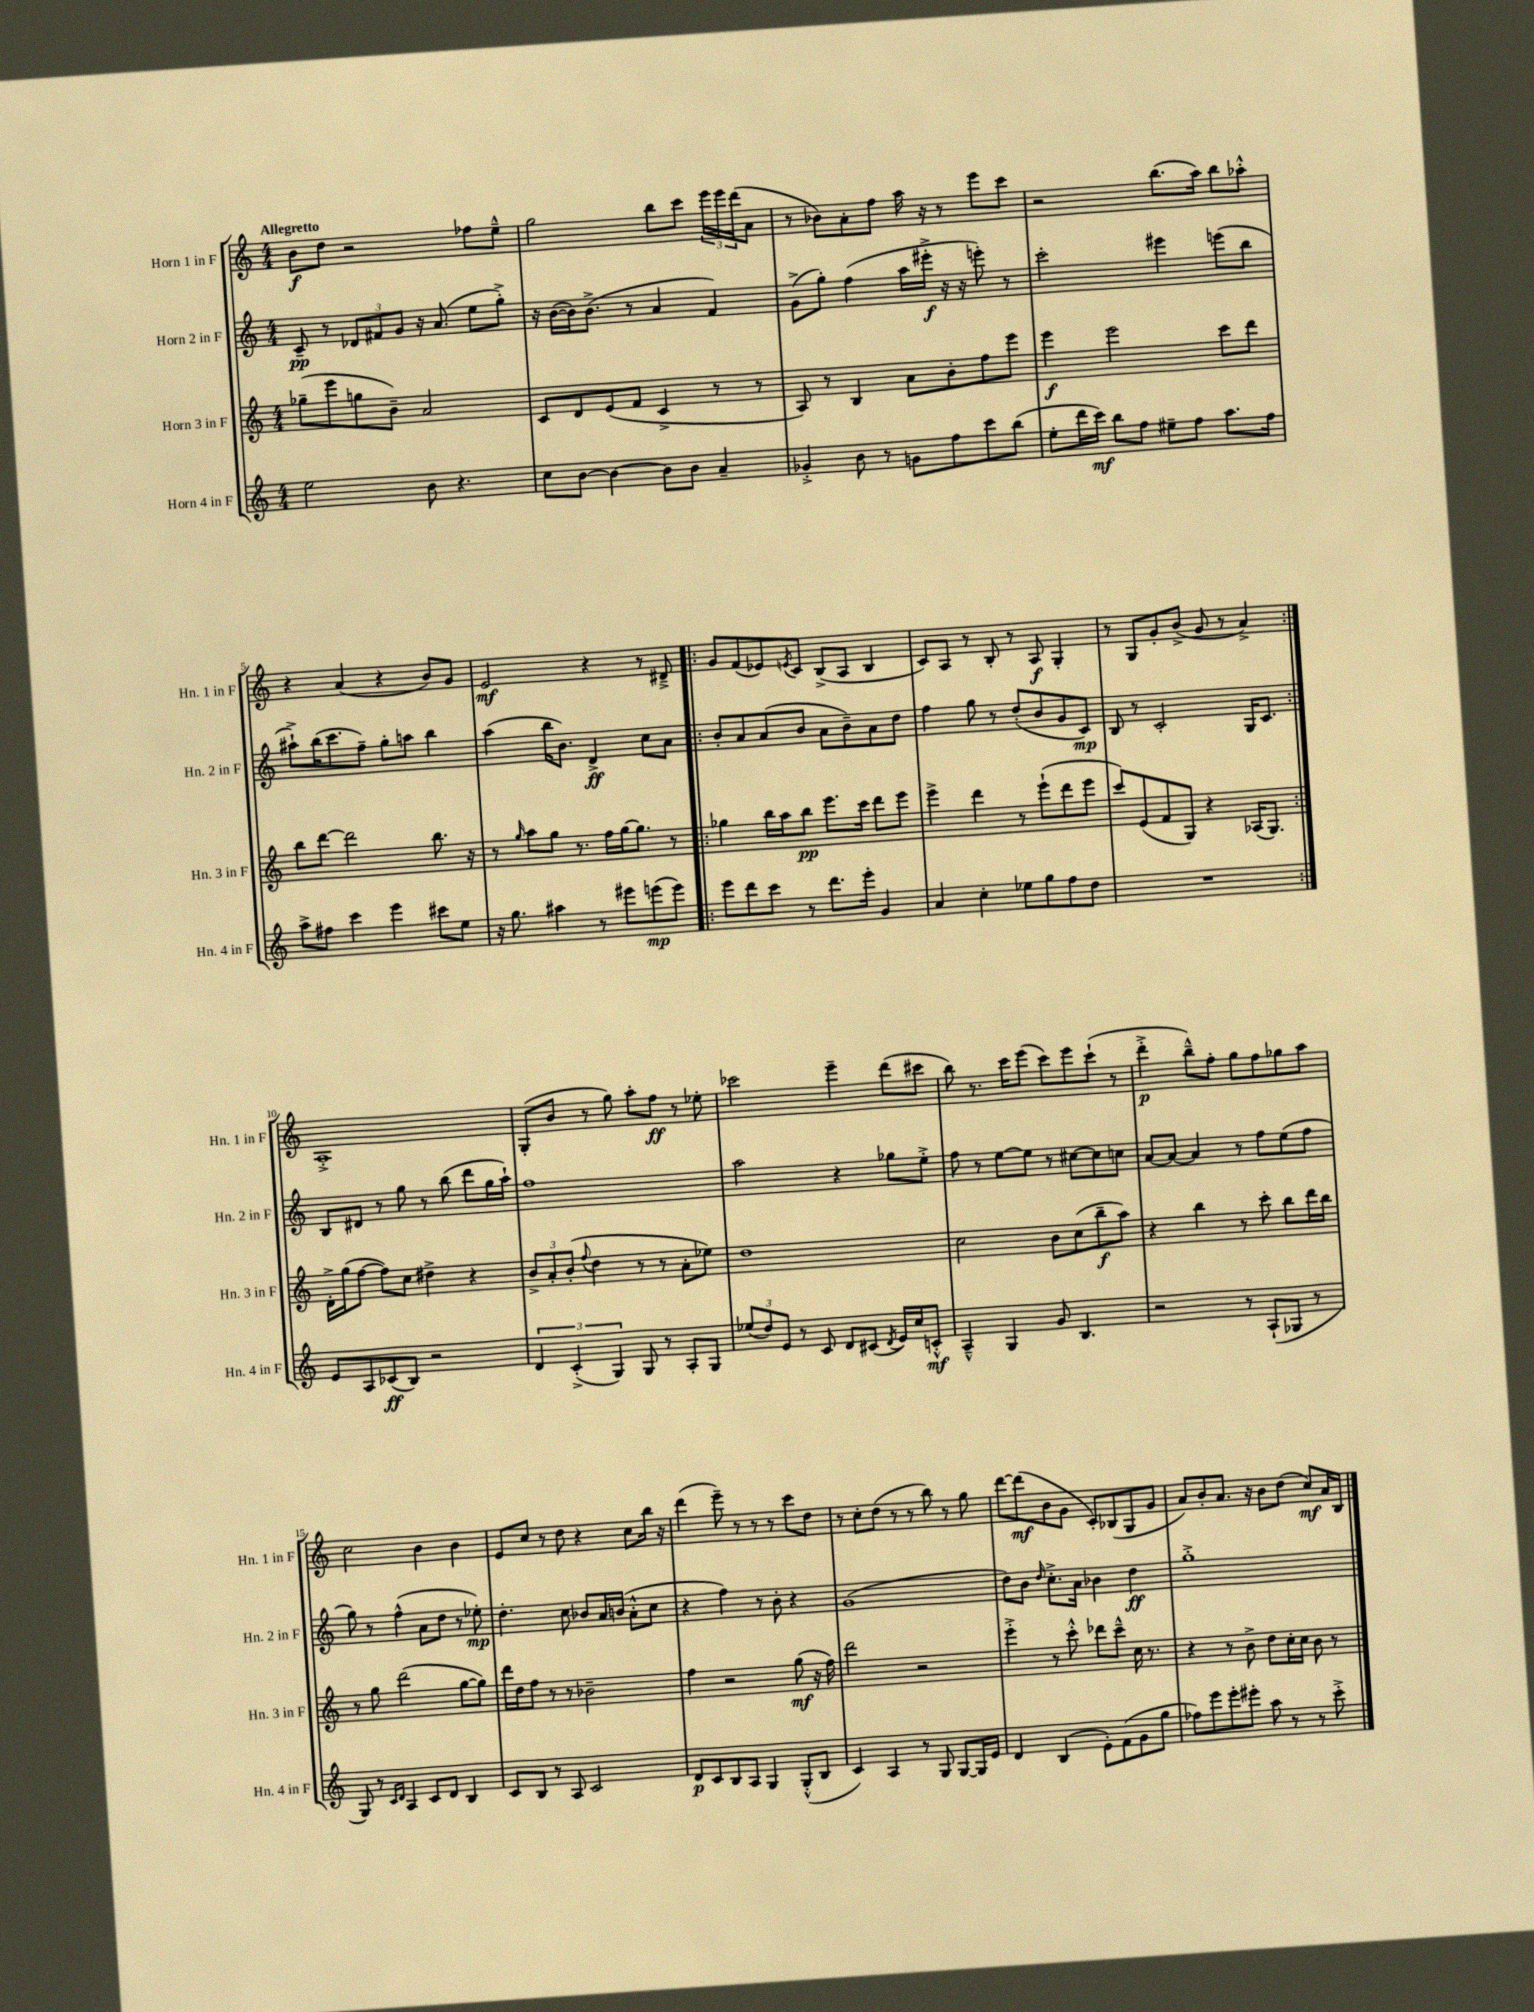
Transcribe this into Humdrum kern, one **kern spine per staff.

**kern	**dynam	**kern	**dynam	**kern	**dynam	**kern	**dynam
*part4	*part4	*part3	*part3	*part2	*part2	*part1	*part1
*staff4	*staff4	*staff3	*staff3	*staff2	*staff2	*staff1	*staff1
*I"Horn 4 in F	*	*I"Horn 3 in F	*	*I"Horn 2 in F	*	*I"Horn 1 in F	*
*I'Hn. 4 in F	*	*I'Hn. 3 in F	*	*I'Hn. 2 in F	*	*I'Hn. 1 in F	*
*clefG2	*	*clefG2	*	*clefG2	*	*clefG2	*
*k[]	*	*k[]	*	*k[]	*	*k[]	*
*M4/4	*	*M4/4	*	*M4/4	*	*M4/4	*
=1	=1	=1	=1	=1	=1	=1	=1
!	!	!	!	!	!	!LO:TX:a:B:t=Allegretto	!
2ee\	.	(8gg-X~\L	.	8c~/	pp	8b\L	f
.	.	8eee\	.	8r	.	8dd\J	.
.	.	8ggn\	.	12d-X/L	.	2r	.
.	.	.	.	12f#X/	.	.	.
.	.	8b~\J)	.	.	.	.	.
.	.	.	.	12g/J	.	.	.
8b\	.	2a/	.	16r	.	.	.
.	.	.	.	(8.a/	.	.	.
4.r	.	.	.	.	.	.	.
.	.	.	.	8ee\L	.	8ff-X\L	.
.	.	.	.	8gg'^\J)	.	8ee~^^\J	.
=2	=2	=2	=2	=2	=2	=2	=2
8cc\L	.	8c/L	.	16r	.	2gg\	.
.	.	.	.	([16b\LL	.	.	.
[8b\J	.	8d/	.	16b\J])	.	.	.
.	.	.	.	(8.b^\J	.	.	.
4b\_	.	(8e/	.	.	.	.	.
.	.	8f/J	.	8r	.	.	.
8b\L]	.	4c^/	.	4a/	.	8bb\L	.
8b\J	.	.	.	.	.	8ccc\J	.
4a~/	.	8r	.	4f/)	.	24eee\LL	.
.	.	.	.	.	.	24eee\	.
.	.	.	.	.	.	(24ddd\J	.
.	.	8r	.	.	.	8a\J	.
=3	=3	=3	=3	=3	=3	=3	=3
4g-X'^/	.	8A/)	.	(8g^\L	.	8r	.
.	.	8r	.	8gg'\J)	.	8b-X\L)	.
8b\	.	4B/	.	(4ff\	.	8a'\	.
8r	.	.	.	.	.	8ff\J	.
8gn\L	.	8a\L	.	16aa\LL	.	16aa\	.
.	.	.	.	16eee#X'^\JJ	f	16r	.
8ff\	.	8b'\	.	16r	.	8r	.
.	.	.	.	16r	.	.	.
8ccc\	.	8ff\	.	8eeen'\)	.	8eee\L	.
(8bb\J	.	8eee\J	.	8r	.	8ccc\J	.
=4	=4	=4	=4	=4	=4	=4	=4
8ee'\L	.	4eee\	f	2ccc'\	.	2r	.
16ddd\L	.	.	.	.	.	.	.
16ccc\JJ)	mf	.	.	.	.	.	.
8bb\L	.	2eee\	.	.	.	.	.
8ff\J	.	.	.	.	.	.	.
8ee#X~\L	.	.	.	4eee#X\	.	(8.bb\L	.
8ff\J	.	.	.	.	.	.	.
.	.	.	.	.	.	16aa\Jk)	.
8.aa\L	.	8ccc\L	.	(8eeen\L	.	8bb\L	.
.	.	8ddd\J	.	8bb\J	.	8aa-X'^^\J	.
16ff\Jk	.	.	.	.	.	.	.
!!LO:LB:g=z
=5	=5	=5	=5	=5	=5	=5	=5
8aa^\L	.	8bb\L	.	8aa#X`^\L)	.	4r	.
8ff#X\J	.	[8ddd\J	.	(16bb\K	.	.	.
.	.	.	.	8.ccc\	.	.	.
4ccc\	.	2ddd\]	.	.	.	(4a/	.
.	.	.	.	8ff~\J)	.	.	.
4eee\	.	.	.	8gg'\L	.	4r	.
.	.	.	.	8aan\J	.	.	.
8ccc#X\L	.	8.bb\	.	4bb\	.	8b/L)	.
8ee\J	.	.	.	.	.	8g/J	.
.	.	16r	.	.	.	.	.
=6	=6	=6	=6	=6	=6	=6	=6
16r	.	8r	.	(4aa\	.	2e/	mf
8.gg\	.	.	.	.	.	.	.
.	.	16qqgg/	.	.	.	.	.
.	.	8aa\L	.	.	.	.	.
4aa#X\	.	8gg\J	.	16bb\KL	.	.	.
.	.	.	.	8.b\J)	.	.	.
.	.	8.r	.	.	.	.	.
8r	.	.	.	4d^/	ff	4r	.
.	.	16ff\LL	.	.	.	.	.
8eee#X\L	.	[16gg\J	.	.	.	.	.
.	.	8.gg\J]	.	.	.	.	.
(8eeen\	mp	.	.	8cc\L	.	8r	.
8eee\J)	.	8r	.	8a\J	.	8d#X~^/	.
=7!|:	=7!|:	=7!|:	=7!|:	=7!|:	=7!|:	=7!|:	=7!|:
8eee\L	.	4gg-X\	.	8b'/L	.	8g/L	.
8ddd\	.	.	.	8a/	.	(8f/	.
8ccc\J	.	16bb\LL	.	(8a/	.	8e-X/)	.
.	.	16aa\J	.	.	.	.	.
.	.	.	.	.	.	8qen/	.
8r	.	8bb\J	pp	8b/J	.	8c/J	.
8.ddd\L	.	8.eee\L	.	8a\L	.	(8B^/L	.
.	.	.	.	8b~\)	.	8A/J	.
16eee'\Jk	.	16ccc\Jk	.	.	.	.	.
4g/	.	8ddd\L	.	8a\	.	4B/	.
.	.	8eee\J	.	8dd\J	.	.	.
=8	=8	=8	=8	=8	=8	=8	=8
4a/	.	4eee^\	.	4ff\	.	8c/L)	.
.	.	.	.	.	.	8A/J	.
4cc'\	.	4ddd\	.	8gg\	.	8r	.
.	.	.	.	8r	.	8B'/	.
8ee-X\L	.	8r	.	(8dd'/L	.	8r	.
8gg\	.	(8eee`\L	.	8b/	.	8A/	f
8ff\	.	8ddd\	.	8g/	.	4G'/	.
8dd\J	.	8eee\J	.	8c/J)	mp	.	.
=9	=9	=9	=9	=9	=9	=9	=9
1r	.	8ccc/L)	.	8B/	.	8r	.
.	.	(8e/	.	8r	.	8G/L	.
.	.	8f/	.	2c'/	.	8g'/	.
.	.	8G/J)	.	.	.	(8b^/J	.
.	.	4r	.	.	.	8g/	.
.	.	.	.	.	.	8r	.
.	.	(16A-X/KL	.	16G/KL	.	4a^/)	.
.	.	8.G/J)	.	8.c/J	.	.	.
!!LO:LB:g=z
=10:|!	=10:|!	=10:|!	=10:|!	=10:|!	=10:|!	=10:|!	=10:|!
8e/L	.	16d'^\LL	.	8B/L	.	1A'^	.
.	.	(16gg\J	.	.	.	.	.
8A/	.	[8ff\J	.	8d#X/J	.	.	.
(8c-X/	ff	8ff\L])	.	8r	.	.	.
8B/J)	.	8cc\J	.	8gg\	.	.	.
2r	.	4dd#X^\	.	8r	.	.	.
.	.	.	.	(8bb\	.	.	.
.	.	4r	.	8ddd\L	.	.	.
.	.	.	.	16gg\L	.	.	.
.	.	.	.	16aa`\JJ)	.	.	.
=11	=11	=11	=11	=11	=11	=11	=11
6d/	.	12b^/L	.	1ff	.	(8G'/L	.
.	.	12a'/	.	.	.	.	.
.	.	.	.	.	.	8b/J	.
(6c'^/	.	(12b'/J	.	.	.	.	.
.	.	8qqff/	.	.	.	.	.
.	.	4dd\	.	.	.	8r	.
6G/)	.	.	.	.	.	.	.
.	.	.	.	.	.	8gg\)	.
8G/	.	8r	.	.	.	8aa'\L	.
8r	.	8r	.	.	.	8ff\J	ff
8A'/L	.	8a'\L	.	.	.	8r	.
8G/J	.	8ee-X\J)	.	.	.	8ee-X'\	.
=12	=12	=12	=12	=12	=12	=12	=12
(12ee-X/L	.	1dd	.	2aa\	.	2ccc-X\	.
12dd/)	.	.	.	.	.	.	.
12e/J	.	.	.	.	.	.	.
8r	.	.	.	.	.	.	.
8c/	.	.	.	.	.	.	.
8d/L	.	.	.	4r	.	4eee~\	.
(8c#X/J	.	.	.	.	.	.	.
8qd/	.	.	.	.	.	.	.
16e/LL)	.	.	.	8gg-X\L	.	(8ddd\L	.
16cc/J	.	.	.	.	.	.	.
8cn'^^/J	mf	.	.	8ee'^\J	.	8ccc#X\J	.
=13	=13	=13	=13	=13	=13	=13	=13
4A~^^/	.	2cc\	.	8ff\	.	8bb\)	.
.	.	.	.	8r	.	8.r	.
4G/	.	.	.	[8ee\L	.	.	.
.	.	.	.	.	.	16ccc\KL	.
.	.	.	.	8ee\J]	.	(8eee\J	.
8g/	.	8b\L	.	8r	.	8ccc\L)	.
4.B/	.	(8cc\	.	[8cc#X\L	.	8eee\	.
.	.	8bb~\	f	8cc#\]	.	(8ccc`\J	.
.	.	8aa\J)	.	8ccn\J	.	8r	.
=14	=14	=14	=14	=14	=14	=14	=14
2r	.	4r	.	[8a/L	.	4ddd'^\	p
.	.	.	.	8a/J_	.	.	.
.	.	4bb\	.	4a/]	.	8bb~^^\L)	.
.	.	.	.	.	.	8ff'\J	.
8r	.	8r	.	8r	.	8gg\L	.
(8A`/L	.	8ccc'\	.	8ff\L	.	8ff\	.
8G-X/J	.	8bb\L	.	(8ee\	.	8gg-X\	.
8r	.	16ddd\L	.	8ff\J	.	8aa\J	.
.	.	16bb\JJ	.	.	.	.	.
!!LO:LB:g=z
=15	=15	=15	=15	=15	=15	=15	=15
8G/)	.	8r	.	8gg\)	.	2cc\	.
8r	.	8gg\	.	8r	.	.	.
16qqc/LL	.	.	.	.	.	.	.
16qqd/JJ	.	.	.	.	.	.	.
4A/	.	(2ddd\	.	(4ff^^\	.	.	.
8c/L	.	.	.	8a\L	.	4b\	.
8d/J	.	.	.	8dd\J	.	.	.
4B/	.	[8gg\L	.	8r	.	4b\	.
.	.	8gg\J])	.	8ee-X'\)	mp	.	.
=16	=16	=16	=16	=16	=16	=16	=16
8c/L	.	16ddd\LL	.	4.dd'\	.	8e/L	.
.	.	16dd\J	.	.	.	.	.
8B/J	.	8ff\J	.	.	.	8cc/J	.
8r	.	8r	.	.	.	8r	.
8A/	.	8r	.	8cc\	.	8dd\	.
2c/	.	2b-X~\	.	8b-X/L	.	4r	.
.	.	.	.	16a/L	.	.	.
.	.	.	.	(16bn/JJ	.	.	.
.	.	.	.	8a'^^\L	.	8cc\L	.
.	.	.	.	8cc\J	.	16bb\Jk	.
.	.	.	.	.	.	16r	.
=17	=17	=17	=17	=17	=17	=17	=17
8d/L	p	4ff\	.	4r	.	(4ddd\	.
8c/	.	.	.	.	.	.	.
8B/	.	2r	.	4ff\)	.	8eee~\)	.
8A/J	.	.	.	.	.	8r	.
4G/	.	.	.	8r	.	8r	.
.	.	.	.	8b'\	.	8r	.
(8G'^^/L	.	(8gg\	mf	4r	.	8ccc\L	.
8B/J	.	16r	.	.	.	8dd\J	.
.	.	16ff\)	.	.	.	.	.
=18	=18	=18	=18	=18	=18	=18	=18
4c/)	.	2ddd\	.	(1g	.	8r	.
.	.	.	.	.	.	8cc'\L	.
4A/	.	.	.	.	.	(8dd\J	.
.	.	.	.	.	.	8r	.
8r	.	2r	.	.	.	8r	.
8G/	.	.	.	.	.	8bb\)	.
[8G/L	.	.	.	.	.	8r	.
16G/L]	.	.	.	.	.	8gg\	.
16e/JJ	.	.	.	.	.	.	.
=19	=19	=19	=19	=19	=19	=19	=19
4d/	.	4eee'^\	.	8dd\L)	.	[8ddd\L	.
.	.	.	.	8b\J	.	(8ddd\]	mf
.	.	.	.	16qqdd/	.	.	.
(4B/	.	8r	.	8.cc'^\L	.	8b\	.
.	.	8ccc'^^\	.	.	.	8g\J	.
.	.	.	.	16a\Jk	.	.	.
8e'\L)	.	8ddd-X\L	.	4b-X\	.	8c'/L)	.
(8f\	.	8ccc~^^\J	.	.	.	(8B-X/	.
8g\	.	16cc\	.	4dd\	ff	8G/	.
.	.	8.r	.	.	.	.	.
8gg\J	.	.	.	.	.	8g/J	.
=20	=20	=20	=20	=20	=20	=20	=20
8ff-X\L)	.	4r	.	1gg'^	.	8a/L)	.
8eee\	.	.	.	.	.	8b'/	.
8eee'\	.	8r	.	.	.	8.a/J	.
8eee#X'\J	.	8b^\	.	.	.	.	.
.	.	.	.	.	.	16r	.
8aa\	.	8dd\L	.	.	.	8b\L	.
8r	.	16cc'\L	.	.	.	(8dd\J	.
.	.	16cc\JJ	.	.	.	.	.
8r	.	8b\	.	.	.	8cc/L)	mf
8ccc'^\	.	8r	.	.	.	16a/L	.
.	.	.	.	.	.	16B/JJ	.
==	==	==	==	==	==	==	==
*-	*-	*-	*-	*-	*-	*-	*-
